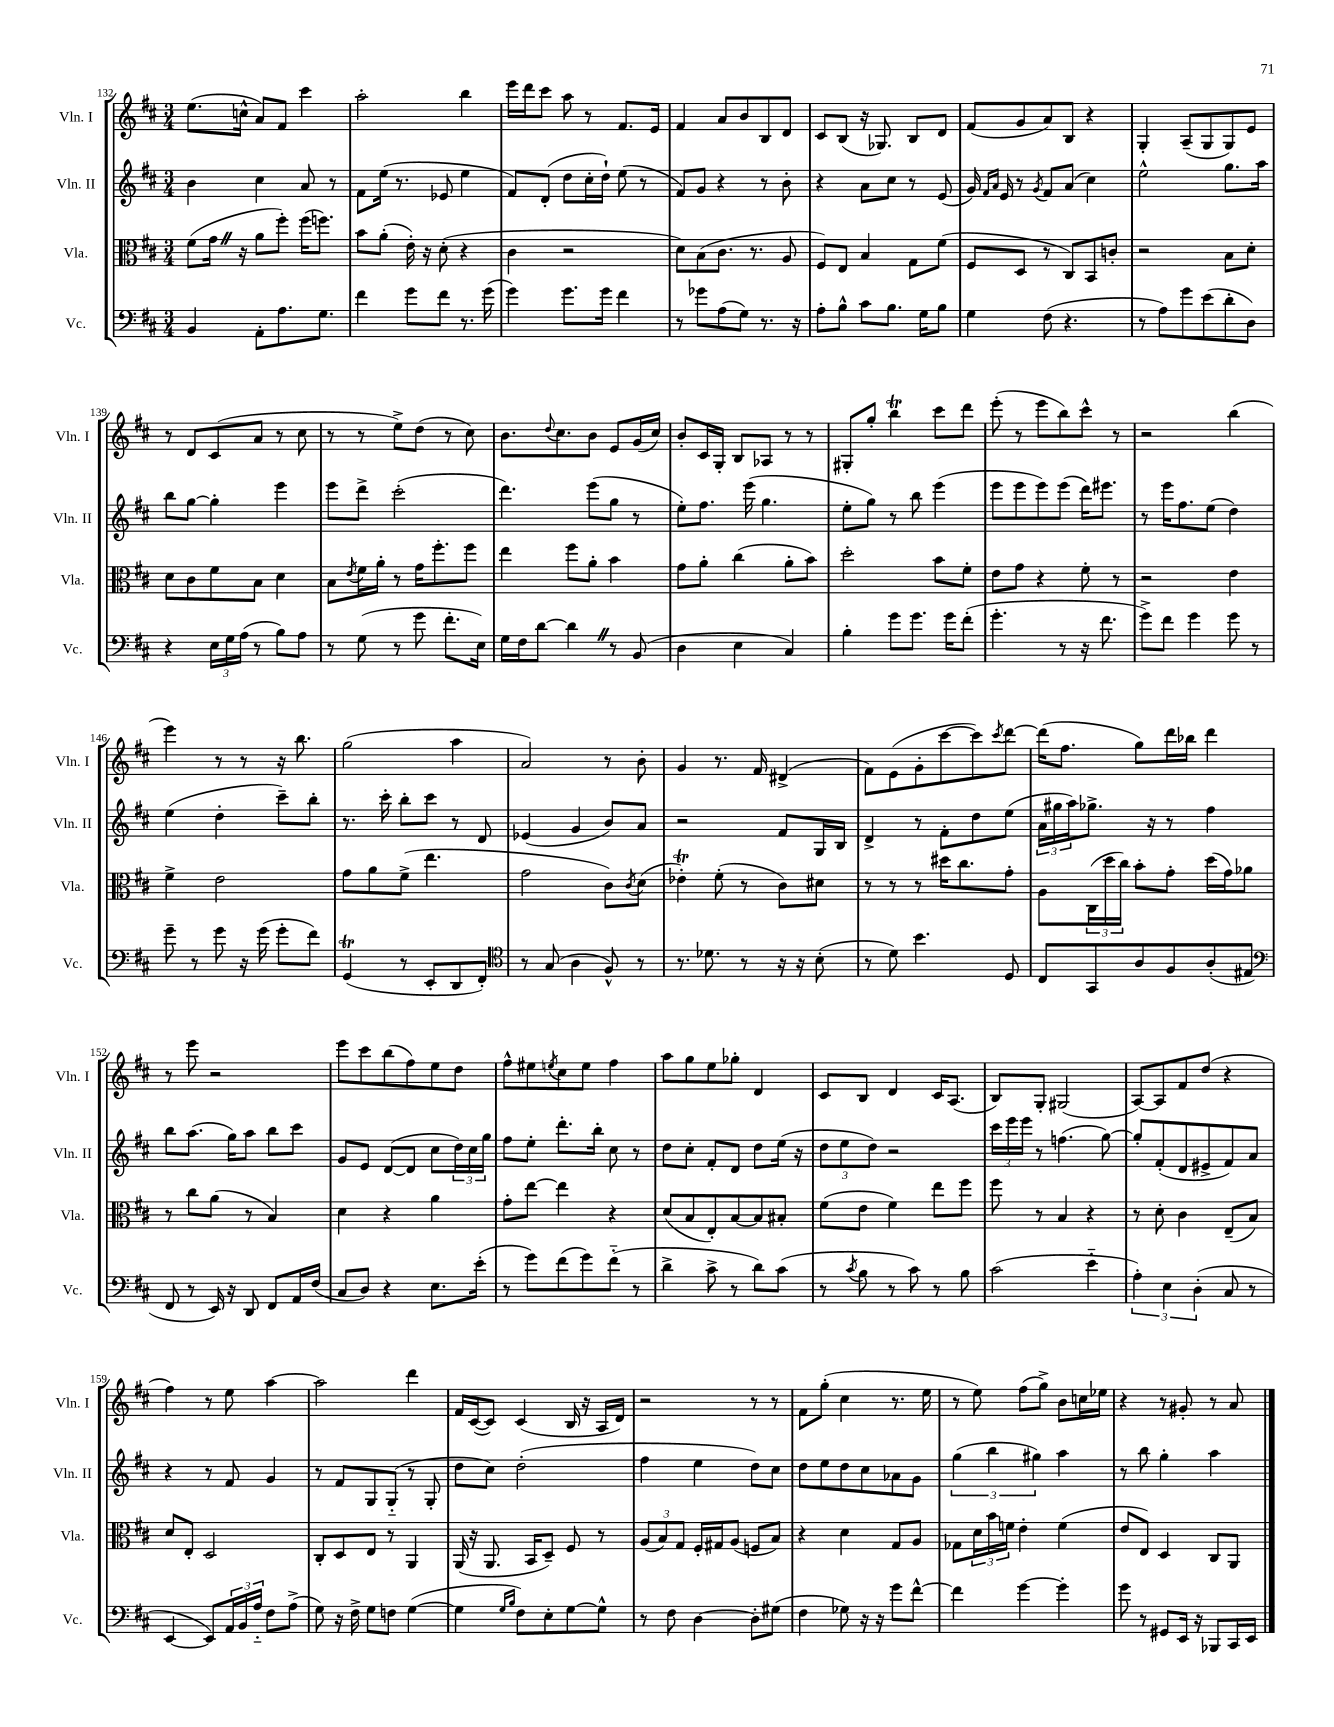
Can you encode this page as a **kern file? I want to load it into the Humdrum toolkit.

**kern	**kern	**kern	**kern
*part4	*part3	*part2	*part1
*staff4	*staff3	*staff2	*staff1
*I"Vc.	*I"Vla.	*I"Vln. II	*I"Vln. I
*I'Vc.	*I'Vla.	*I'Vln. II	*I'Vln. I
*clefF4	*clefC3	*clefG2	*clefG2
*k[f#c#]	*k[f#c#]	*k[f#c#]	*k[f#c#]
*M3/4	*M3/4	*M3/4	*M3/4
=132	=132	=132	=132
4BB/	(8f#\L	4b\	(8.ee\L
.	16gZ\Jk	.	.
.	16r	.	16ccn^^\Jk
8AA'\L	8a\L	4cc#\	8a/L)
8.A\	8ff#'\J)	.	8f#/J
.	(16ff#\KL	8a/	4ccc#\
8.G\J	8.ffn\J)	.	.
.	.	8r	.
=133	=133	=133	=133
4f#\	8b\L	8f#\L	2aa'\
.	(8a'\J	(16ee\Jk	.
.	.	8.r	.
8g\L	16e'\)	.	.
.	16r	.	.
8f#\J	(8d'\	8e-X/	.
8.r	4r	4ee\	4bb\
(16g\	.	.	.
=134	=134	=134	=134
4g\)	4c#\	8f#/L)	16eee\LL
.	.	.	16ddd\J
.	.	(8d'/J	8ccc#\J
8.g\L	2r	8dd\L	8aa\
.	.	16cc#'\L	8r
16g\Jk	.	16dd`\JJ)	.
4f#\	.	(8ee\	8.f#/L
.	.	8r	.
.	.	.	16e/Jk
=135	=135	=135	=135
8r	8d\L)	8f#/L)	4f#/
8g-X\L	(8B\	8g/J	.
(8A\	8.c#\J	4r	8a/L
8G\J)	.	.	8b/
.	8.r	.	.
8.r	.	8r	8B/
.	8A/	8b'\	8d/J
16r	.	.	.
=136	=136	=136	=136
8A'\L	8F#/L)	4r	8c#/L
8B^^\J	8E/J	.	(8B/J
8c#\L	4B/	8a\L	16r
.	.	.	8.G-X/)
8.B\J	.	8cc#\J	.
.	8G\L	8r	8B/L
16G\KL	.	.	.
8B\J	(8f#\J	(8e/	8d/J
=137	=137	=137	=137
4G\	8F#/L	16g/)	(8f#/L
.	.	16qqf#/LL	.
.	.	16qqa/JJ	.
.	.	16e/	.
.	8D/J	8r	8g/
.	.	8qg/	.
(8F#\	8r	8f#/L	8a/)
4.r	8C#/L)	(8a/J	8B/J
.	8BB/	4cc#\)	4r
.	8cn'/J	.	.
=138	=138	=138	=138
8r	2r	2ee^^\	4G'/
8A\L)	.	.	.
8g\	.	.	(8A~/L
(8e\	.	.	8G/
8d'\	8B\L	8.gg\L	8G/)
8D\J)	8d'\J	.	8e/J
.	.	16aa\Jk	.
!!LO:LB:g=z
=139	=139	=139	=139
4r	8d\L	8bb\L	8r
.	8c#\	[8gg\J	8d/L
24E\LL	8f#\	4gg'\]	(8c#/
24G\	.	.	.
(24A\JJ	.	.	.
8r	8B\J	.	8a/J
8B\L)	4d\	4eee\	8r
8A\J	.	.	8cc#\
=140	=140	=140	=140
8r	8B\L	8eee\L	8r
.	8qe/	.	.
(8G\	16f#\L	8ddd^\J	8r
.	16a'\JJ	.	.
8r	8r	(2ccc#'\	8ee^\L)
8g\	16g\KL	.	(8dd\J
.	8.ff#'\	.	.
8.f#'\L	.	.	8r
.	8ff#\J	.	8cc#\)
16E\Jk)	.	.	.
=141	=141	=141	=141
16G\LL	4ee\	4.ddd\)	8.b\L
16F#\J	.	.	.
[8d\J	.	.	.
.	.	.	8qqdd/
.	.	.	8.cc#\
4dZ\]	8ff#\L	.	.
.	8a'\J	(8eee\L	8b\J
8r	4b\	8gg\J	8e/L
(8BB/	.	8r	(16g/L
.	.	.	16cc#/JJ)
=142	=142	=142	=142
4D\	8g\L	8ee'\L)	8b'/L
.	8a'\J	8.ff#\J	16c#/L
.	.	.	16G'/JJ
4E\	(4cc#\	.	8B/L
.	.	(16eee\	.
.	.	4.gg\	8A-X/J
4C#/)	8a'\L	.	8r
.	8b\J)	.	8r
=143	=143	=143	=143
4B'\	2dd'\	8ee'\L	8G#X'/L
.	.	8gg\J)	8gg'/J
8g\L	.	8r	4bbT\
8.g\J	.	8bb\	.
.	8b\L	(4eee\	8ccc#\L
16g\KL	.	.	.
(8f#'\J	8f#'\J	.	8ddd\J
=144	=144	=144	=144
4.g'\	8e\L	8eee\L	(8eee'\
.	8g\J	8eee\	8r
.	4r	8eee\)	8eee\L
8r	.	(8eee\J	8bb\)
16r	8f#'\	16ddd\KL)	8ccc#^^\J
8.f#\	.	8.eee#X\J	.
.	8r	.	8r
=145	=145	=145	=145
8g^\L)	2r	8r	2r
8f#\J	.	16eee\KL	.
.	.	8.ff#\	.
4g\	.	.	.
.	.	(8ee\J	.
8g\	4e\	4dd\)	(4bb\
8r	.	.	.
!!LO:LB:g=z
=146	=146	=146	=146
8g~\	4f#^\	(4ee\	4eee\)
8r	.	.	.
8g\	2e\	4dd'\	8r
16r	.	.	8r
(16g\	.	.	.
8g'\L	.	8ccc#~\L)	16r
.	.	.	8.bb\
8f#\J)	.	8bb'\J	.
=147	=147	=147	=147
(4GGT/	8g\L	8.r	(2gg\
.	8a\	.	.
.	.	16ccc#'\	.
8r	(8f#^\J	8bb'\L	.
8EE'/L	4.ee\	8ccc#\J	.
8DD/	.	8r	4aa\
8FF#'/J)	.	8d/	.
=148	=148	=148	=148
*clefC4	*	*	*
8r	2g\	(4e-X/	2a/)
(8G/	.	.	.
4A\	.	4g/	.
8F#^^/)	8c#\L)	8b/L)	8r
.	8qc#/	.	.
8r	(8d\J	8a/J	8b'\
=149	=149	=149	=149
8.r	4e-XT'\)	2r	4g/
8.d-X\	.	.	.
.	(8f#'\	.	8.r
8r	8r	.	.
.	.	.	16f#/
16r	8c#\L)	8f#/L	(4d#X^/
16r	.	.	.
(8B'\	8d#X\J	16G/L	.
.	.	16B/JJ	.
=150	=150	=150	=150
8r	8r	4d^/	8f#\L)
8d\)	8r	.	(8e\
4.b\	8r	8r	8g'\
.	16dd#X\KL	8f#'\L	[8ccc#\
.	8.cc#\	.	.
.	.	8dd\	8ccc#\])
.	.	.	8qccc#/
8D/	8g'\J	(8ee\J	[8ddd\J
=151	=151	=151	=151
8C#/L	8A\L	24a\LL	(16ddd\KL]
.	.	24gg#X\	.
.	.	.	8.ff#\J
.	.	24aa\J)	.
8GG/	(24C#\L	8.gg-X^\J	.
.	24dd\	.	.
.	24cc#\JJ)	.	.
8A/	8b'\L	.	8gg\L)
.	.	16r	.
8F#/	8g'\J	8r	16ddd\L
.	.	.	16bb-X\JJ
(8A'/	(16dd\LL	4ff#\	4ddd\
.	16g\J)	.	.
8E#X/J	8a-X\J	.	.
!!LO:LB:g=z
=152	=152	=152	=152
*clefF4	*	*	*
8FF#/	8r	8bb\L	8r
8r	8cc#\L	(8.aa\J	8eee\
16EE/)	(8a\J	.	2r
16r	.	16gg\KL)	.
8DD/	8r	8aa\J	.
8FF#/L	4B/)	8bb\L	.
16AA/L	.	8ccc#\J	.
(16F#/JJ	.	.	.
=153	=153	=153	=153
8C#/L	4d\	8g/L	8eee\L
8D/J)	.	8e/J	8ccc#\
4r	4r	([8d/L	(8bb\
.	.	8d/J]	8ff#\)
8.E\L	4a\	8cc#\L	8ee\
.	.	24dd\L)	8dd\J
.	.	24cc#\	.
(16e'\Jk	.	.	.
.	.	24gg\JJ	.
=154	=154	=154	=154
8r	8g'\L	8ff#\L	8ff#^^\L
8g\L)	[8ee\J	8ee'\J	8ee#X\
.	.	.	8qeen/
(8f#\	4ee\]	8.ddd'\L	8cc#\
8g\)	.	.	8ee\J
.	.	16bb'\Jk	.
(8f#\J	4r	8cc#\	4ff#\
8r	.	8r	.
=155	=155	=155	=155
4d^\	(8d/L	8dd\L	8aa\L
.	8B/	8cc#'\J	8gg\
8c#^\	8E'/)	8f#'/L	8ee\
8r	[8B/	8d/J	8gg-X'\J
8d\L)	8B/]	8dd\L	4d/
(8c#\J	8B#X'/J	(16ee\Jk	.
.	.	16r	.
=156	=156	=156	=156
8r	(8f#\L	12dd\L	8c#/L
.	.	12ee\	.
8qc#/	.	.	.
8B\	8e\J	.	8B/J
.	.	12dd\J)	.
8r	4f#\)	2r	4d/
8c#\)	.	.	.
8r	8ee\L	.	16c#/KL
.	.	.	(8.A/J
8B\	8ff#\J	.	.
=157	=157	=157	=157
(2c#\	8ff#\	24ccc#\LL	8B/L)
.	.	24eee\	.
.	.	24eee\JJ	.
.	8r	8r	8G'/J
.	4B/	(4.ffn\	(2G#X/
4e\	4r	.	.
.	.	[8gg\)	.
=158	=158	=158	=158
6A'\)	8r	8gg'/L]	[8A/L)
.	8d'\	(8f#'/	8A/]
6E\	.	.	.
.	4c#\	8d/	8f#/
(6D'\	.	.	.
.	.	8e#X^/	(8dd/J
8C#/	(8E~/L	8f#/)	4r
8r	8B/J)	8a/J	.
!!LO:LB:g=z
=159	=159	=159	=159
[4EE/	8d/L	4r	4ff#\)
.	8E'/J	.	.
8EE/L])	2D/	8r	8r
24AA/L	.	8f#/	8ee\
24BB/	.	.	.
24A/JJ	.	.	.
8F#\L	.	4g/	[4aa\
(8A^\J	.	.	.
=160	=160	=160	=160
8G\)	8C#'/L	8r	2aa\]
16r	8D/	8f#/L	.
16F#^\	.	.	.
8G\L	8E/J	8G/	.
8Fn\J	8r	(8G/J	.
([4G\	4AA/	8r	4ddd\
.	.	8G'/	.
=161	=161	=161	=161
4G\]	(16AA/	8dd\L	16f#/LL
.	16r	.	([16c#/J
.	8.AA/	8cc#\J)	8c#/J])
16qqG/LL	.	.	.
16qqB/JJ	.	.	.
8F#\L)	.	(2dd'\	(4c#/
.	16BB/KL	.	.
8E'\	8D~/J)	.	.
[8G\	8F#/	.	16B/
.	.	.	16r
8G^^\J]	8r	.	16A/LL
.	.	.	16d/JJ)
=162	=162	=162	=162
8r	(12A/L	4ff#\	2r
.	12B/)	.	.
8F#\	.	.	.
.	12G/J	.	.
[4D\	16F#'/LL	4ee\	.
.	16G#X/J	.	.
.	(8A/J	.	.
8D'\L]	8Fn/L	8dd\L)	8r
(8G#X\J	8B/J)	8cc#\J	8r
=163	=163	=163	=163
4F#\	4r	8dd\L	8f#\L
.	.	8ee\	(8gg'\J
8G-X\)	4d\	8dd\	4cc#\
16r	.	8cc#\	.
16r	.	.	.
8g\L	8G/L	8a-X\	8.r
[8f#^^\J	8A/J	8g\J	.
.	.	.	16ee\
=164	=164	=164	=164
4f#\]	8G-X\L	(6gg\	8r
.	24d\L	.	8ee\)
.	24b\	6bb\	.
.	24fn\JJ	.	.
[4g\	4e'\	.	(8ff#\L
.	.	6gg#X\)	.
.	.	.	8gg^\J)
4g'\]	(4f\	4aa\	8b\L
.	.	.	16ccn\L
.	.	.	16ee-X\JJ
=165	=165	=165	=165
8g\	8e/L	8r	4r
8r	8E/J)	8bb\	.
8GG#X/L	4D/	4gg'\	8r
16EE/Jk	.	.	8g#X'/
16r	.	.	.
8BBB-X/L	8C#/L	4aa\	8r
16CC#/L	8AA/J	.	8a/
16EE/JJ	.	.	.
==	==	==	==
*-	*-	*-	*-
